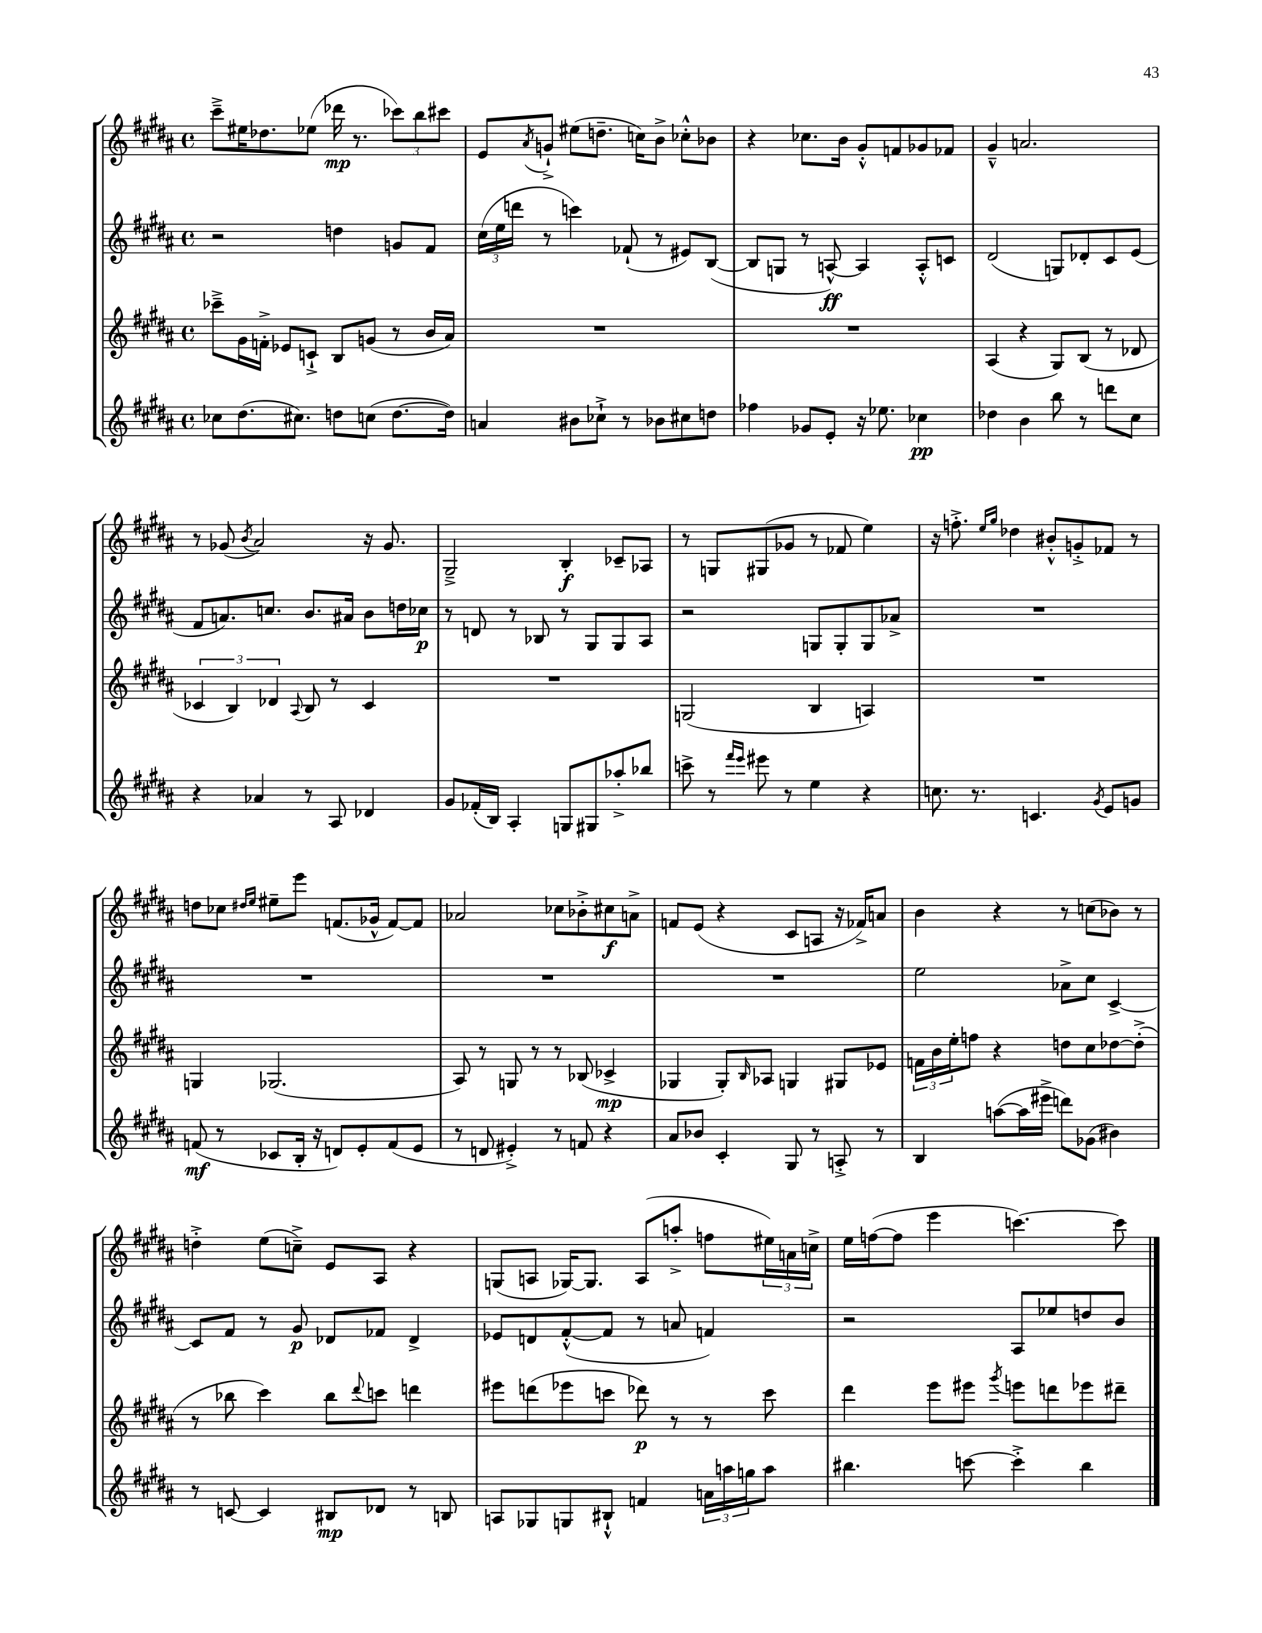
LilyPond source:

<<
\new StaffGroup <<
\new Staff = "s0" {
    \clef treble \key b \major \defaultTimeSignature \time 4/4
    cis'''8---> eis''16 des''8. ees''8( des'''16\mp r8. \tuplet 3/2 { ces'''8) b''8 cis'''8 } |
    e'8 \acciaccatura { ais'8 } g'8-!-> eis''8( d''8.-- c''16) b'8-> ces''8-.-^ bes'8 |
    r4 ces''8. b'16 gis'8-.-^ f'8 ges'8 fes'8 |
    gis'4---^ a'2. |
    r8 ges'8( \acciaccatura { b'8 } ais'2) r16 ges'8. |
    gis2---> b4-.\f ces'8-- aes8 |
    r8 g8 gis8( ges'8 r8 fes'8 e''4) |
    r16 f''8.-.-> \grace { e''16 gis''16 } des''4 bis'8-.-^ g'8-.-> fes'8 r8 |
    d''8 ces''8 \grace { dis''16 e''16 } eis''8-- e'''8 f'8.( ges'16-^ f'8~) f'8 |
    aes'2 ces''8 bes'8-.-> cis''8\f a'8-> |
    f'8 e'8( r4 cis'8 a8 r16 fes'16->) a'8 |
    b'4 r4 r8 c''8( bes'8) r8 |
    d''4-.-> e''8( c''8--->) e'8 ais8 r4 |
    g8( a8 ges16~) ges8. a8( a''8-.-> f''8 \tuplet 3/2 { eis''16) a'16 c''16-> } |
    e''16 f''16~( f''8 e'''4 c'''4.~) c'''8 \bar "|." |
}
\new Staff = "s1" {
    \clef treble \key b \major \defaultTimeSignature \time 4/4
    r2 d''4 g'8 fis'8 |
    \tuplet 3/2 { cis''16( e''16 d'''16 } r8 c'''4) fes'8-!( r8 eis'8) b8~( |
    b8 g8 r8 a8~-^\ff) a4 a8-.-^ c'8 |
    dis'2( g8) des'8-. cis'8 e'8( |
    fis'8 a'8.) c''8. b'8. ais'16 b'8 d''16 ces''16\p |
    r8 d'8 r8 bes8 r8 gis8 gis8 ais8 |
    r2 g8 g8-. g8 aes'8-> |
    R1 |
    R1 |
    R1 |
    R1 |
    e''2 aes'8-> cis''8 cis'4~-> |
    cis'8 fis'8 r8 gis'8\p des'8 fes'8 des'4-> |
    ees'8 d'8 fis'8~-.-^( fis'8 r8 a'8 f'4) |
    r2 ais8 ees''8 d''8 b'8 \bar "|." |
}
\new Staff = "s2" {
    \clef treble \key b \major \defaultTimeSignature \time 4/4
    ces'''8---> gis'16 f'16-.-> ees'8 c'8-!-> b8 g'8( r8 b'16 ais'16) |
    R1 |
    R1 |
    ais4( r4 gis8) b8( r8 des'8 |
    \tuplet 3/2 { ces'4 b4) des'4 } \appoggiatura { ais8 } b8 r8 ces'4 |
    R1 |
    g2( b4 a4) |
    R1 |
    g4 ges2.( |
    ais8) r8 g8 r8 r8 bes8( ces'4->\mp |
    ges4 ges8-.) \grace { b16 } aes8 g4 gis8 ees'8 |
    \tuplet 3/2 { f'16 b'16 e''16-. } f''8 r4 d''8 cis''8 des''8~ des''8-.->( |
    r8 bes''8 cis'''4) bes''8 \appoggiatura { dis'''8 } c'''8 d'''4 |
    eis'''8 d'''8( ees'''8 c'''8 des'''8\p) r8 r8 c'''8 |
    dis'''4 e'''8 eis'''8 \acciaccatura { gis'''8 } e'''8 d'''8 ees'''8 dis'''8-- \bar "|." |
}
\new Staff = "s3" {
    \clef treble \key b \major \defaultTimeSignature \time 4/4
    ces''8 dis''8.( cis''8.) d''8 c''8( d''8.~ d''16) |
    a'4 bis'8 ces''8-!-> r8 bes'8 cis''8 d''8 |
    fes''4 ges'8 e'8-. r16 ees''8. ces''4\pp |
    des''4 b'4 b''8 r8 d'''8 cis''8 |
    r4 aes'4 r8 ais8 des'4 |
    gis'8 fes'16-.( b16) ais4-. g8 gis8 aes''8-.-> bes''8 |
    c'''8-> r8 \grace { fis'''16 e'''16 } eis'''8 r8 e''4 r4 |
    c''8. r8. c'4. \acciaccatura { gis'8 } e'8 g'8 |
    f'8\mf( r8 ces'8 b16-. r16 d'8) e'8-. f'8( e'8 |
    r8 d'8 eis'4-.->) r8 f'8 r4 |
    ais'8 bes'8 cis'4-. gis8 r8 a8-.-> r8 |
    b4 a''8~( a''16 eis'''16-> d'''8) ges'8( bis'4) |
    r8 c'8~ c'4 bis8\mp des'8 r8 b8 |
    a8 ges8 g8 bis8-!-^ f'4 \tuplet 3/2 { a'16 a''16 g''16 } a''8 |
    bis''4. c'''8~ c'''4-.-> bis''4 \bar "|." |
}
>>
>>
\layout { \context { \Score \remove "Bar_number_engraver" } }
